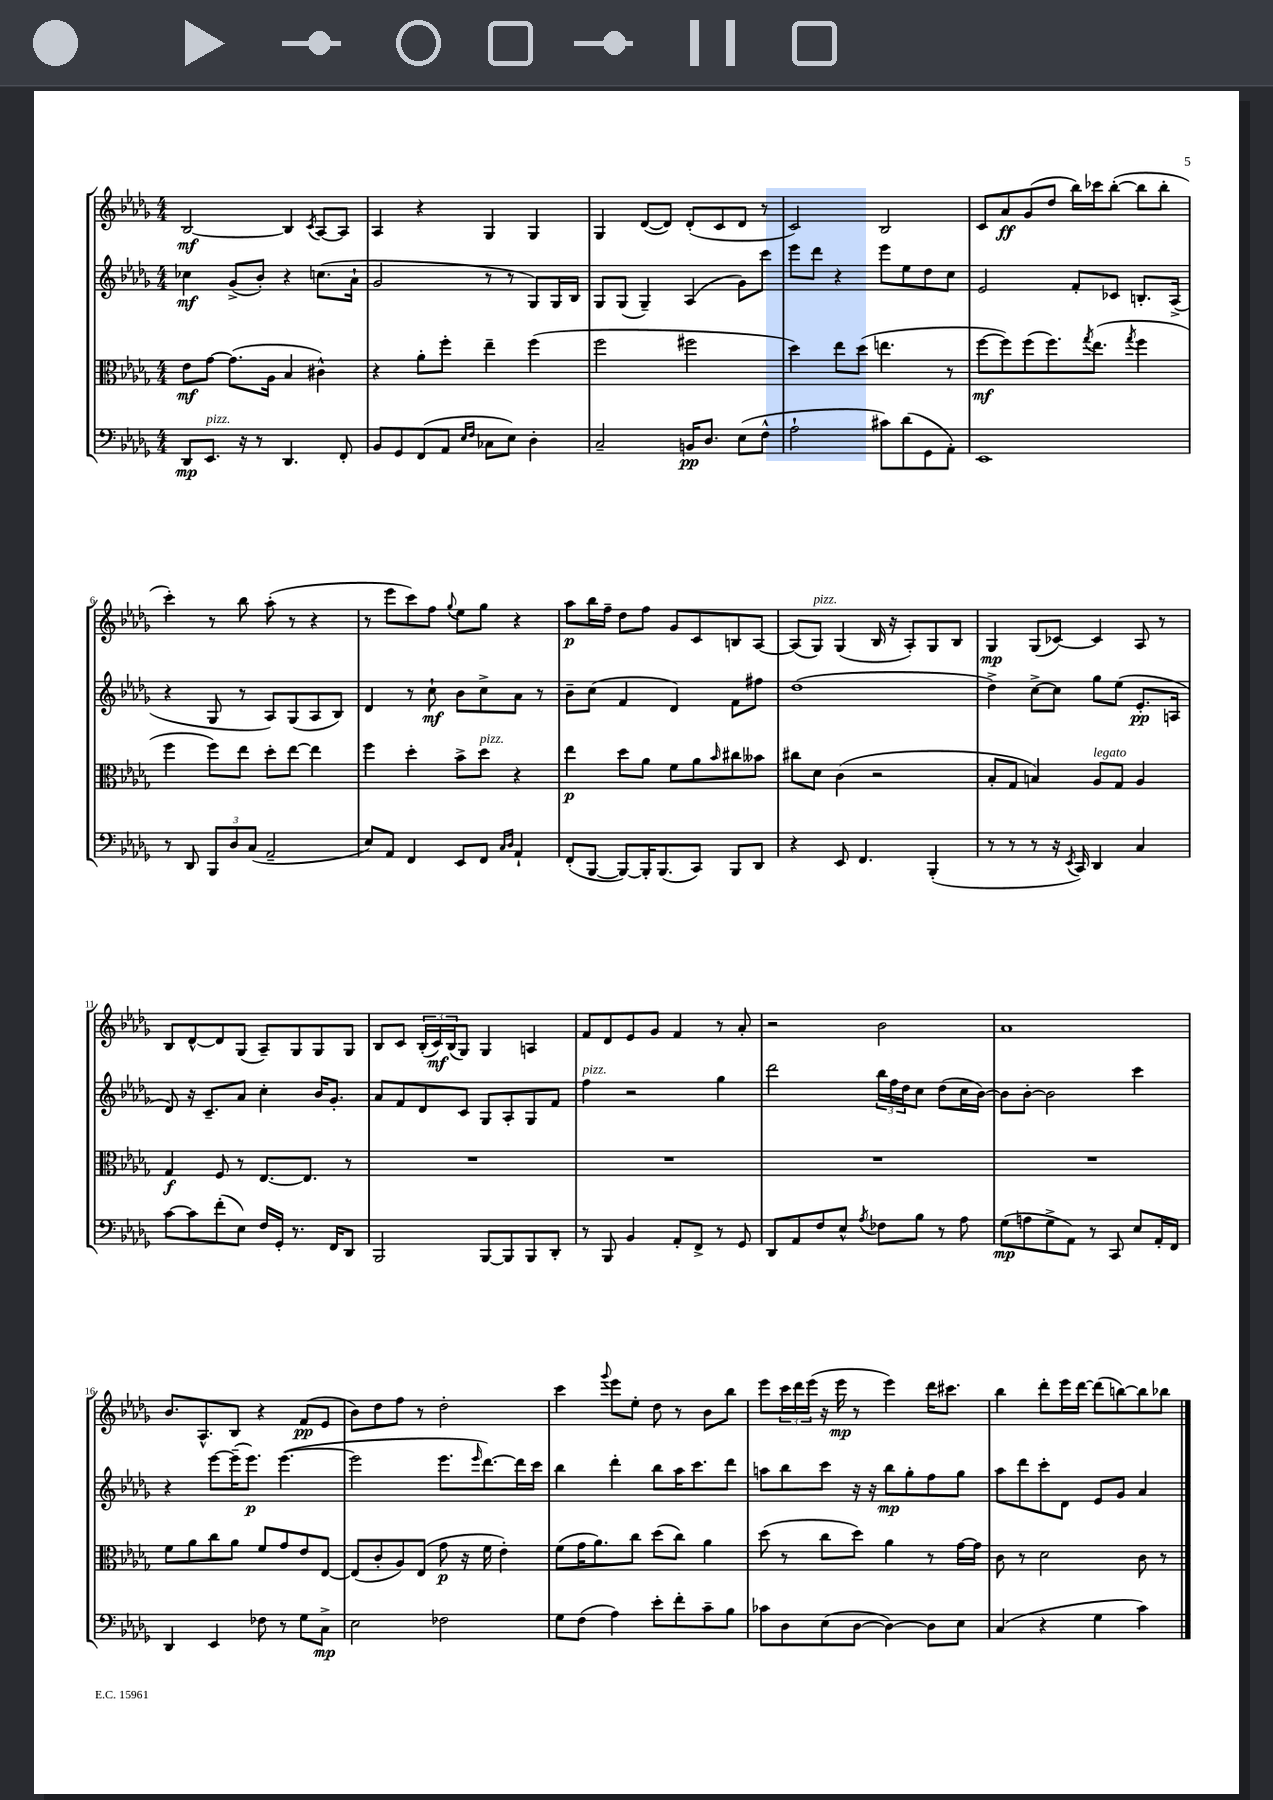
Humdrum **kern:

**kern	**kern	**kern	**kern
*staff4	*staff3	*staff2	*staff1
*clefF4	*clefC3	*clefG2	*clefG2
*k[b-e-a-d-g-]	*k[b-e-a-d-g-]	*k[b-e-a-d-g-]	*k[b-e-a-d-g-]
*M4/4	*M4/4	*M4/4	*M4/4
8DD-	8e-	4cc-	[2B-
8.EE-	[8g-	.	.
.	(8.g-]	(8g-^	.
16r	.	.	.
8r	.	8b-')	.
.	16A-	.	.
4.DD-	4B-	4r	4B-]
.	.	.	8qc
.	4c#^^)	(8.cc	[8A-
8FF'	.	.	8A-]
.	.	16a-`	.
=	=	=	=
8BB-	4r	2g-	4A-
8GG-	.	.	.
(8FF	8a-'	.	4r
8AA-	8ff'	.	.
16qqE-	.	.	.
16qqF	.	.	.
8C-	4ee-~	8r	4G-
8E-)	.	8r	.
4D-'	(4ff	8G-)	4G-
.	.	16G-	.
.	.	16B-	.
=	=	=	=
2C~	2ff	8G-	4G-
.	.	(8G-	.
.	.	4G-~)	([8d-
.	.	.	8d-])
16BB	2ff#	(4A-	(8d-'
8.D-	.	.	.
.	.	.	8c
(8E-	.	8g-)	8d-
8F^^	.	8ccc	8r
=	=	=	=
2A-`	4dd-)	8eee-	2c)
.	.	8ddd-	.
.	8ee-	4r	.
.	(8dd-	.	.
8c#)	4.ee	8eee-	2B-
(8d-	.	8ee-	.
8GG-	.	8dd-	.
8AA-')	8r	8cc	.
=	=	=	=
1EE-	[8ff	2e-	8c
.	8ff])	.	8a-
.	(8ff	.	(8g-
.	8.ff)	.	8dd-
.	.	8f'	16bb-)
.	8qgg-	.	.
.	(8.ee-	.	16ccc-
.	.	8c-	([8bb-'
.	8qgg-	.	.
.	4ff	8.B'	8bb-]
.	.	.	8bb-'
.	.	(16A-^	.
=	=	=	=
8r	4ff	4r	4ccc')
8DD-	.	.	.
12BBB-	8ff)	8G-	8r
12D-	.	.	.
.	8ee-	8r	8bb-
(12C	.	.	.
2AA-~	8dd-'	8A-)	(8aa-'
.	[8ee-	(8G-	8r
.	4ee-]	8A-	4r
.	.	8B-)	.
=	=	=	=
8E-)	4ff	4d-	8r
8AA-	.	.	8eee-
4FF	4dd-'	8r	8ccc)
.	.	8cc`	8ff
.	.	.	8qqgg-
8EE-	8b-^	8b-	8ee-
8FF	8dd-	8cc^	8gg-
16qqC	.	.	.
16qqD-	.	.	.
4AA-`	4r	8a-	4r
.	.	8r	.
=	=	=	=
(8FF'	4ee-	8b-~	8aa-
[8BBB-	.	(8cc	16bb-
.	.	.	16ff~
8BBB-_)	8dd-	4f	8dd-
16BBB-']	8a-	.	8ff
(8.BBB-	.	.	.
.	8f	4d-)	8g-
8CC)	8a-	.	8c
.	16qqb-	.	.
8BBB-	8cc#	8f	8B
8DD-	8b--	8ff#	[8A-
=	=	=	=
4r	8cc#	(1dd-	(8A-]
.	8d-	.	8G-)
8EE-	(4c	.	(4G-
4.FF	.	.	.
.	2r	.	16B-
.	.	.	16r
.	.	.	8A-')
(4BBB-'	.	.	8G-
.	.	.	8B-
=	=	=	=
8r	8B-'	4dd-^)	4G-
8r	8G-	.	.
8r	4B)	[8cc^	(8G-
16r	.	8cc]	[8c-)
8qEE-	.	.	.
16CC)	.	.	.
4DD-	8A-	8gg-	4c-]
.	8G-	(8ee-	.
4C	4A-	8.e-'	8A-
.	.	.	8r
.	.	16A	.
=	=	=	=
[8c	4G-	8d-)	8B-
8c]	.	16r	[8d-^^
.	.	8.c~	.
(8f'	8F	.	8d-]
8E-)	8r	8a-	(8G-
16F	[8.E-	4cc'	8A-~)
16GG-'	.	.	.
8.r	.	.	8G-
.	8.E-]	.	.
.	.	16b-	8G-
16FF	.	8.g-'	.
8DD-	8r	.	8G-
=	=	=	=
2BBB-	1r	8a-	8B-
.	.	8f	8c
.	.	8d-	(24B-'
.	.	.	24c)
.	.	.	(24B-
.	.	8c	8G-)
[8BBB-	.	8G-	4G-
8BBB-]	.	8A-'	.
8BBB-	.	8G-	4A
8DD-'	.	8f	.
=	=	=	=
8r	1r	4ff	8f
8BBB-	.	.	8d-
4BB-	.	2r	8e-
.	.	.	8g-
8AA-'	.	.	4f
8FF^	.	.	.
8r	.	4gg-	8r
8GG-	.	.	8a-'
=	=	=	=
8DD-	1r	2ddd-	2r
8AA-	.	.	.
8F	.	.	.
8E-^^	.	.	.
8qA-	.	.	.
8F-	.	24bb-	2b-
.	.	24ff	.
.	.	24dd-	.
8B-	.	8cc	.
8r	.	(8dd-	.
8A-	.	16cc	.
.	.	[16b-)	.
=	=	=	=
(8G-	1r	8b-]	1a-
8A	.	[8b-'	.
8G-^	.	2b-]	.
8AA-)	.	.	.
8r	.	.	.
8CC	.	.	.
8E-	.	4ccc	.
16AA-'	.	.	.
16FF	.	.	.
=	=	=	=
4DD-	8f	4r	8.b-
.	8a-	.	.
.	.	.	8.A-^^
4EE-	8cc	[8eee-	.
.	8a-	(16eee-~]	8B-
.	.	8.eee-)	.
8F-	8f	.	4r
8r	8g-	([4.eee-	.
8G-	8e-	.	(8f
8C^	[8E-	.	8e-
=	=	=	=
2E-	(8E-]	2eee-]	8b-)
.	8c'	.	8dd-
.	8A-)	.	8ff
.	(8E-	.	8r
2F-	8g-	8.eee-	2dd-'
.	16r	.	.
.	.	16qqeee-	.
.	16f	[8.ddd-)	.
.	4e-')	.	.
.	.	16ddd-]	.
.	.	16ccc	.
=	=	=	=
8G-	(8f	4bb-	4ccc
(8F	16g-	.	.
.	8.a-)	.	.
.	.	.	8qqggg-
4A-)	.	4ddd-'	8eee-
.	8cc	.	8ee-'
8e-'	(8dd-	8bb-	8dd-
8f'	8cc)	16aa-	8r
.	.	8.ccc	.
8c~	4a-	.	8b-
8B-	.	8ddd-	8bb-
=	=	=	=
8c-	(8dd-	8aa	8eee-
8D-	8r	8bb-	24ccc
.	.	.	24ddd-
.	.	.	(24eee-
(8E-	8cc	8ccc	16r
.	.	.	16eee-
[8D-	8dd-)	16r	8r
.	.	16r	.
4D-_)	4a-	8bb-	4eee-)
.	.	8gg-'	.
8D-]	8r	8ff	16ddd-
.	.	.	8.ccc#
8E-	[16g-	8gg-	.
.	16g-]	.	.
=	=	=	=
(4C	8c	8aa-	4bb-
.	8r	8ddd-	.
4r	2d-	8ccc'	8ddd-'
.	.	8d-	16eee-
.	.	.	[16ddd-
4G-	.	8e-	(8ddd-]
.	.	8g-	[8bb)
4c)	8c	4a-	8bb]
.	8r	.	8bb-
==	==	==	==
*-	*-	*-	*-
